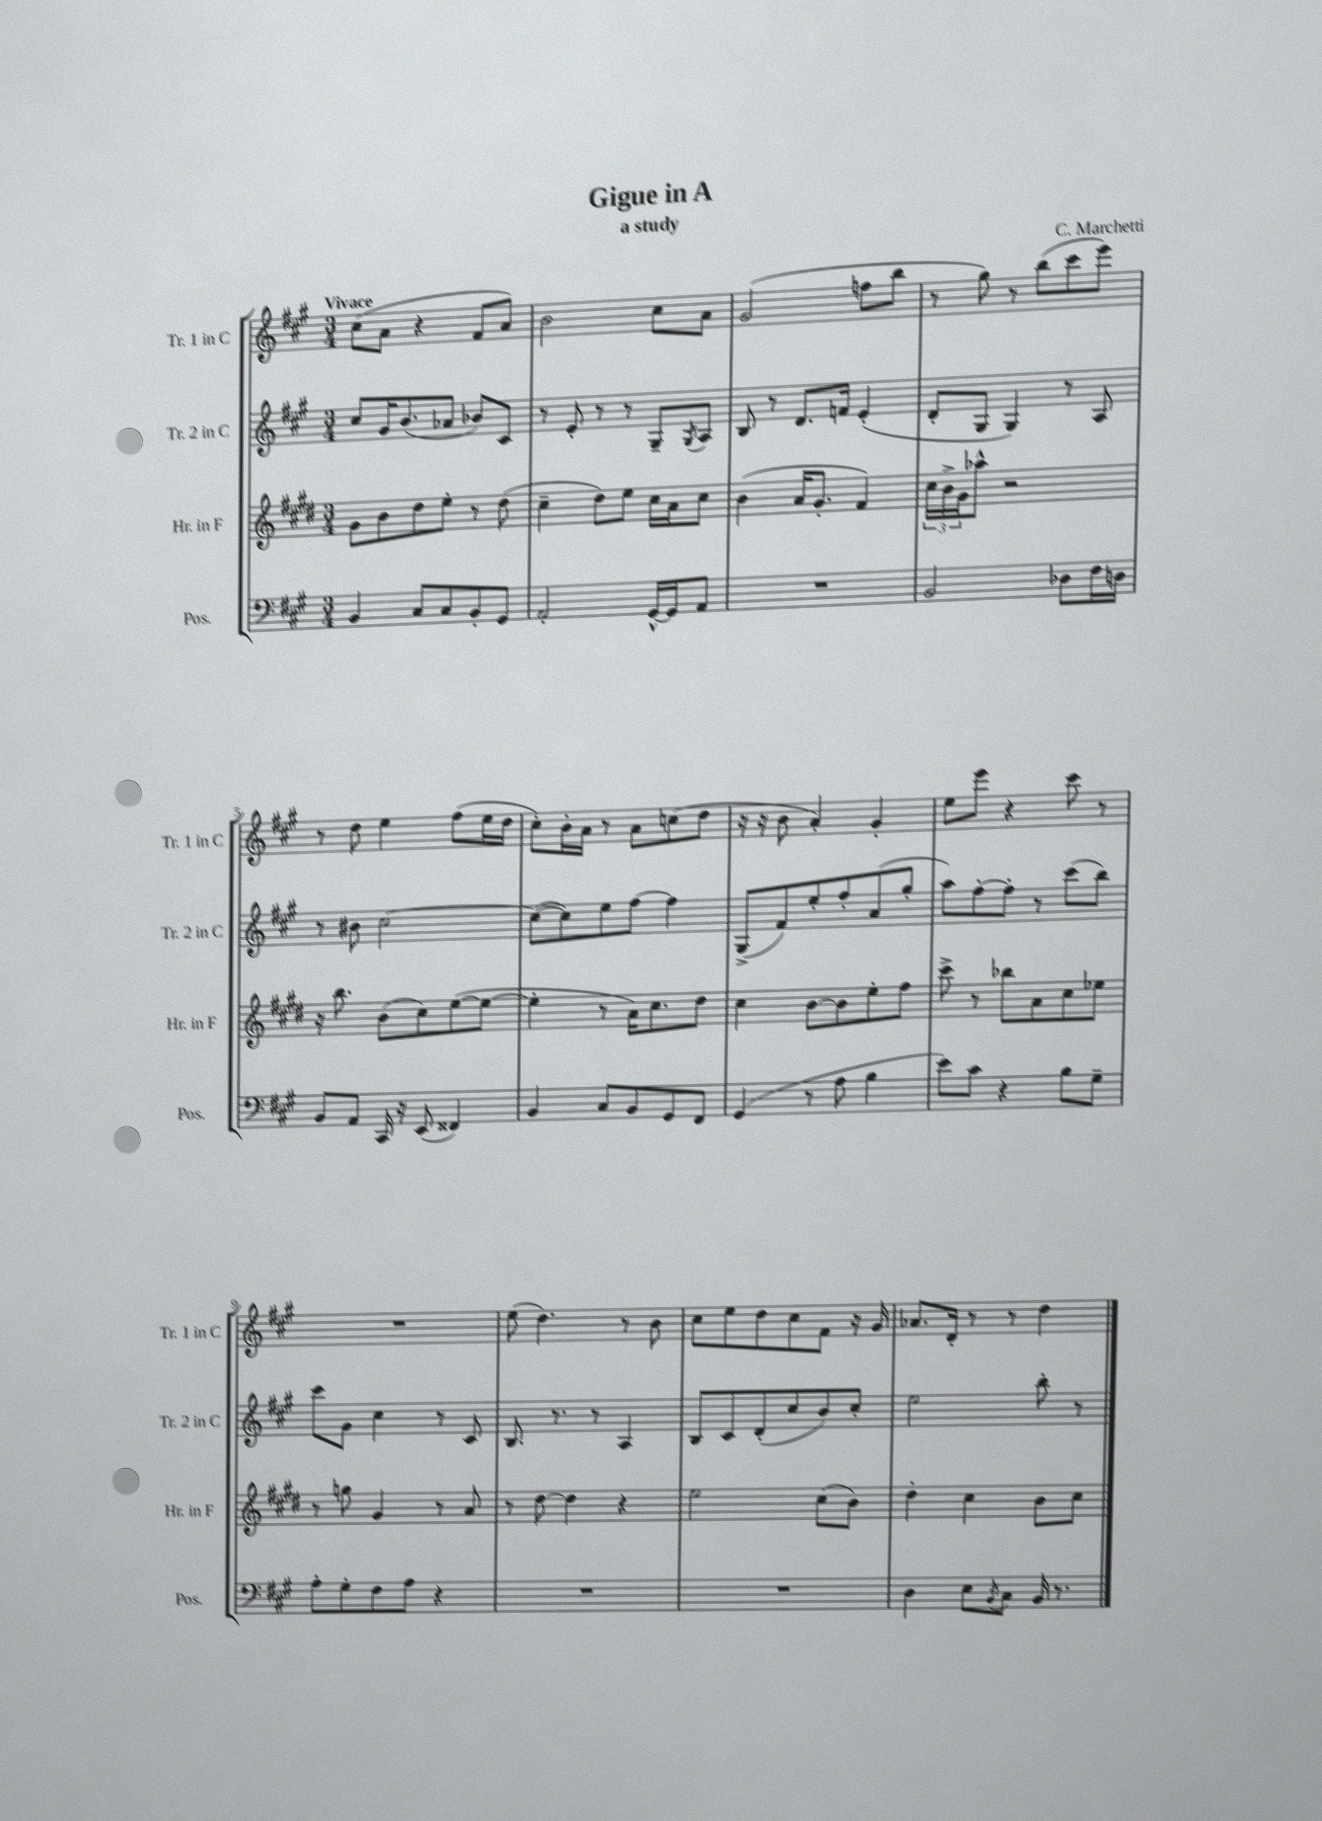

**kern	**kern	**kern	**kern
*part4	*part3	*part2	*part1
*staff4	*staff3	*staff2	*staff1
*I"Pos.	*I"Hr. in F	*I"Tr. 2 in C	*I"Tr. 1 in C
*I'Pos.	*I'Hr. in F	*I'Tr. 2 in C	*I'Tr. 1 in C
*clefF4	*clefG2	*clefG2	*clefG2
*k[f#c#g#]	*k[f#c#g#d#]	*k[f#c#g#]	*k[f#c#g#]
*M3/4	*M3/4	*M3/4	*M3/4
=1	=1	=1	=1
!	!	!	!LO:TX:a:B:t=Vivace
4BB/	8g#\L	8cc#/L	(8cc#\L
.	8b\	16g#/K	8a\J
.	.	(8.b/	.
8C#/L	8dd#\	.	4r
8C#/	8ee'\J	8a-X/J	.
8BB'/	8r	8b-X/L)	8f#/L
8GG#/J	(8dd#\	8c#/J	8a/J)
=2	=2	=2	=2
2AA'/	4cc#~\	8r	2b\
.	.	8e'/	.
.	8dd#\L)	8r	.
.	8ee\J	8r	.
[16GG#^^/LL	16cc#\LL	8G#~/L	8cc#\L
16GG#/J]	16a\J	.	.
.	.	8qG#/	.
8AA/J	8cc#\J	8A/J	8a\J
=3	=3	=3	=3
2.r	(4b\	8B/	(2g#/
.	.	8r	.
.	16a/KL	8.d/L	.
.	8.g#'/J	.	.
.	.	16fn/Jk	.
.	4f#/)	(4e'/	8ffn\L
.	.	.	8bb\J
=4	=4	=4	=4
2BB/	24cc#\LL	8d'/L	8r
.	24b^\	.	.
.	24g#\J	.	.
.	8aa-X^^\J	8G#/J	8gg#\)
.	2r	4G#/)	8r
.	.	.	(8bb\L
8D-X\L	.	8r	8ccc#\
16F#\L	.	8A/	8eee\J)
16Dn\JJ	.	.	.
!!LO:LB:g=z
=5	=5	=5	=5
8BB/L	16r	8r	8r
.	8.bb\	.	.
8AA/J	.	8b#X\	8dd\
16CC#/	(8b\L	[2cc#\	4ee\
16r	.	.	.
(8EE/	8cc#\)	.	.
4FF##X/)	([8ee\	.	(8ff#\L
.	8ee\J_	.	16ee\L
.	.	.	16dd\JJ
=6	=6	=6	=6
4BB/	4ee'\]	(8cc#\L_	8cc#'\L)
.	.	8cc#\])	16b'\L
.	.	.	16a\JJ
8C#/L	8r	8ee\	8r
8BB/	16a\KL)	[8ff#\J	8a\L
.	8.cc#\	.	.
8GG#/	.	4ff#\]	(8ccn\
8FF#/J	8dd#\J	.	8dd\J
=7	=7	=7	=7
(4GG#/	4cc#\	(8G#^/L	16r
.	.	.	16r
.	.	8f#/)	8b\
8r	[8b\L	8ee'/	4a'/)
8A\	8b\]	8ff#'/	.
4B\	8ee'\	(8a/	4g#'/
.	8ff#\J	8gg#'/J	.
=8	=8	=8	=8
8e\L)	8ccc#^\	8aa\L)	8ee\L
8c#\J	8r	[8ff#'\	8eee\J
4r	8bb-X\L	8ff#'\J]	4r
.	8a\	8r	.
8B\L	8cc#\	(8ccc#\L	8ccc#\
8G#~\J	8ee-X\J	8bb\J)	8r
!!LO:LB:g=z
=9	=9	=9	=9
8A'\L	8r	8ccc#\L	2.r
8G#'\	8ggn\	8g#\J	.
8F#\	4g#/	4cc#\	.
8A\J	.	.	.
4r	8r	8r	.
.	8a/	8c#/	.
=10	=10	=10	=10
2.r	8r	8.B/	(8ee\
.	[8dd#\	.	4.dd\)
.	.	8.r	.
.	4dd#\]	.	.
.	.	8r	.
.	4r	4A/	8r
.	.	.	8b\
=11	=11	=11	=11
2.r	2ee\	8B/L	8cc#\L
.	.	8c#/	8ee\
.	.	(8d'/	8dd\
.	.	8cc#/	8cc#\
.	(8cc#\L	8b/)	8f#\J
.	8b\J)	8cc#'/J	16r
.	.	.	16g#/
=12	=12	=12	=12
4D\	4dd#'\	2ee\	8.a-X/L
.	.	.	16d'/Jk
8E\L	4cc#\	.	8r
8qBB/	.	.	.
8C#\J	.	.	8r
16BB/	8b\L	8bb'\	4dd\
8.r	.	.	.
.	8cc#\J	8r	.
==	==	==	==
*-	*-	*-	*-
